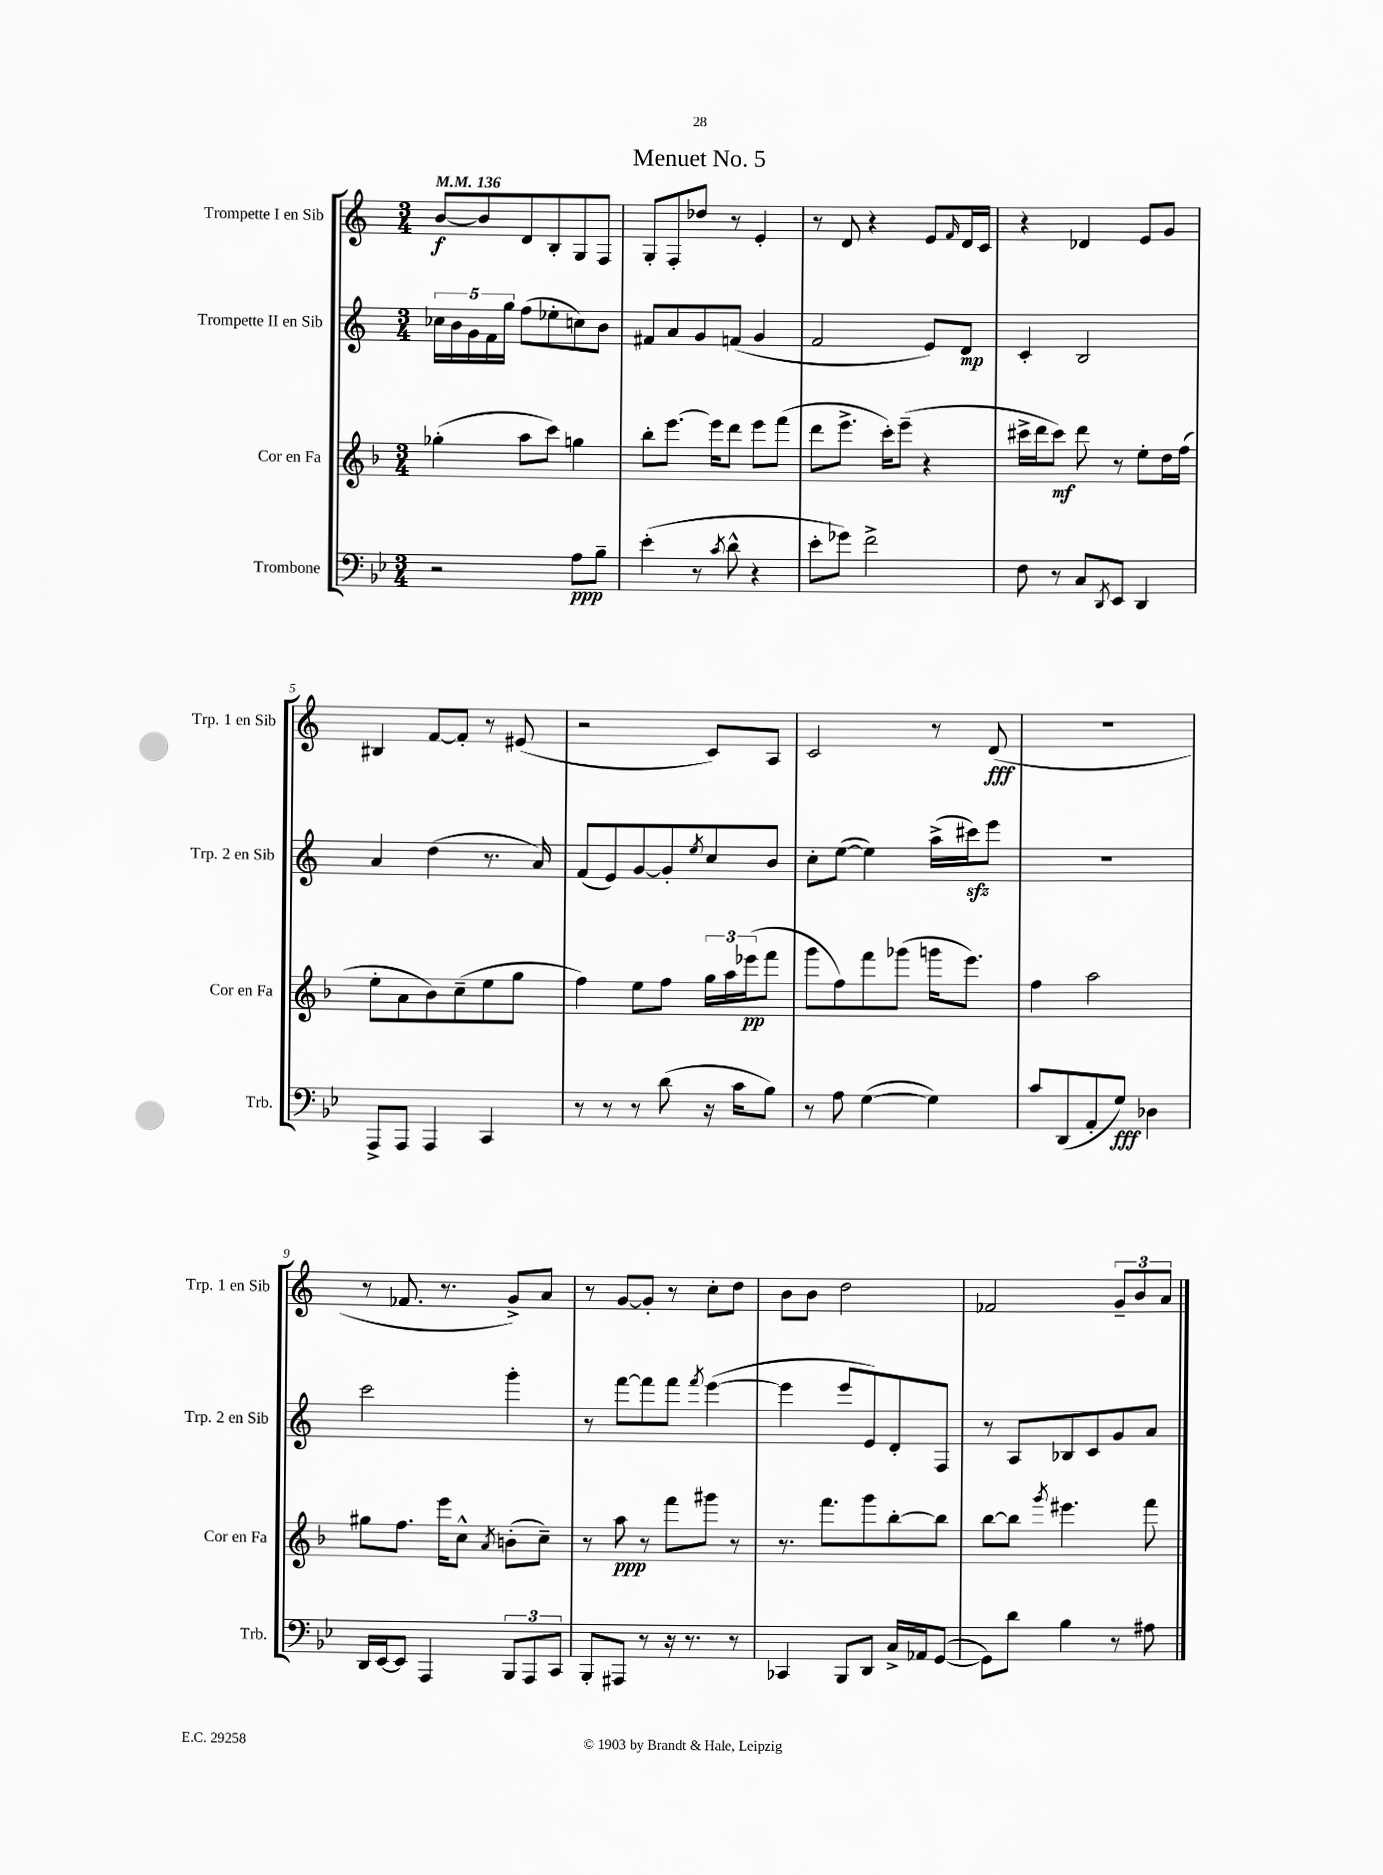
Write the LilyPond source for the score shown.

\header { title = "Menuet No. 5" }
<<
\new StaffGroup <<
\new Staff = "s0" \with { instrumentName = "Trompette I en Sib" shortInstrumentName = "Trp. 1 en Sib" } {
    \clef treble \key c \major \numericTimeSignature \time 3/4 \tempo 4 = 136
    b'8~\f b'8 d'8 b8-. g8 f8 |
    g8-. f8-. des''8 r8 e'4-. |
    r8 d'8 r4 e'8 \grace { f'16 } d'16 c'16 |
    r4 des'4 e'8 g'8 |
    bis4 f'8~ f'8-. r8 eis'8( |
    r2 c'8) a8 |
    c'2 r8 d'8\fff( |
    R2. |
    r8 fes'8. r8. g'8->) a'8 |
    r8 g'8~ g'8-. r8 c''8-. d''8 |
    b'8 b'8 d''2 |
    fes'2 \tuplet 3/2 { g'8-- b'8 a'8 } \bar "|." |
}
\new Staff = "s1" \with { instrumentName = "Trompette II en Sib" shortInstrumentName = "Trp. 2 en Sib" } {
    \clef treble \key c \major \numericTimeSignature \time 3/4
    \tuplet 5/4 { ces''16 b'16 g'16 f'16 g''16 } f''8( ees''8-. c''8) b'8 |
    fis'8 a'8 g'8 f'8( g'4 |
    f'2 e'8) d'8\mp |
    c'4-. b2 |
    a'4 d''4( r8. a'16) |
    f'8( e'8) g'8~ g'8-. \acciaccatura { e''8 } c''8 b'8 |
    c''8-. e''8~( e''4) a''16->( cis'''16\sfz) e'''8 |
    R2. |
    c'''2 g'''4-. |
    r8 f'''8~ f'''8 f'''8 \acciaccatura { f'''8 } e'''4~( |
    e'''4 e'''8 e'8) d'8-. f8 |
    r8 a8 bes8 c'8 g'8 a'8 \bar "|." |
}
\new Staff = "s2" \with { instrumentName = "Cor en Fa" shortInstrumentName = "Cor en Fa" } {
    \clef treble \key f \major \numericTimeSignature \time 3/4
    ges''4-.( a''8 c'''8) g''4 |
    bes''8-. e'''8.~ e'''16 d'''8 e'''8 f'''8( |
    d'''8 e'''8.-> c'''16-.) e'''8--( r4 |
    cis'''16-> d'''16 cis'''8\mf) d'''8 r8 e''8-. d''16 f''16( |
    e''8-. a'8 bes'8) c''8--( e''8 g''8 |
    f''4) e''8 f''8 \tuplet 3/2 { g''16 a''16 ees'''16\pp( } f'''8 |
    g'''8 f''8) f'''8 ges'''8( g'''16 e'''8.) |
    f''4 a''2 |
    gis''8 f''8. e'''16 c''8-^ \acciaccatura { a'8 } b'8-.( c''8--) |
    r8 a''8\ppp r8 f'''8 gis'''8 r8 |
    r8. f'''8. g'''8 bes''8~-. bes''8 |
    bes''8~ bes''8 \acciaccatura { g'''8 } eis'''4. f'''8 \bar "|." |
}
\new Staff = "s3" \with { instrumentName = "Trombone" shortInstrumentName = "Trb." } {
    \clef bass \key bes \major \numericTimeSignature \time 3/4
    r2 a8\ppp bes8-- |
    ees'4-.( r8 \acciaccatura { c'8 } d'8-^ r4 |
    ees'8-. ges'8) f'2-> |
    f8 r8 c8 \acciaccatura { d,8 } ees,8 d,4 |
    a,,8-> a,,8 a,,4 c,4 |
    r8 r8 r8 d'8( r16 c'16 bes8) |
    r8 a8 g4~( g4) |
    c'8 d,8( a,8-. g8\fff) des4 |
    d,16 ees,16~ ees,8 a,,4 \tuplet 3/2 { bes,,8 a,,8 c,8 } |
    bes,,8-. ais,,8 r8 r16 r8. r8 |
    ces,4 bes,,8 d,8 c16-> aes,16 g,8~( |
    g,8) d'8 bes4 r8 ais8 \bar "|." |
}
>>
>>
